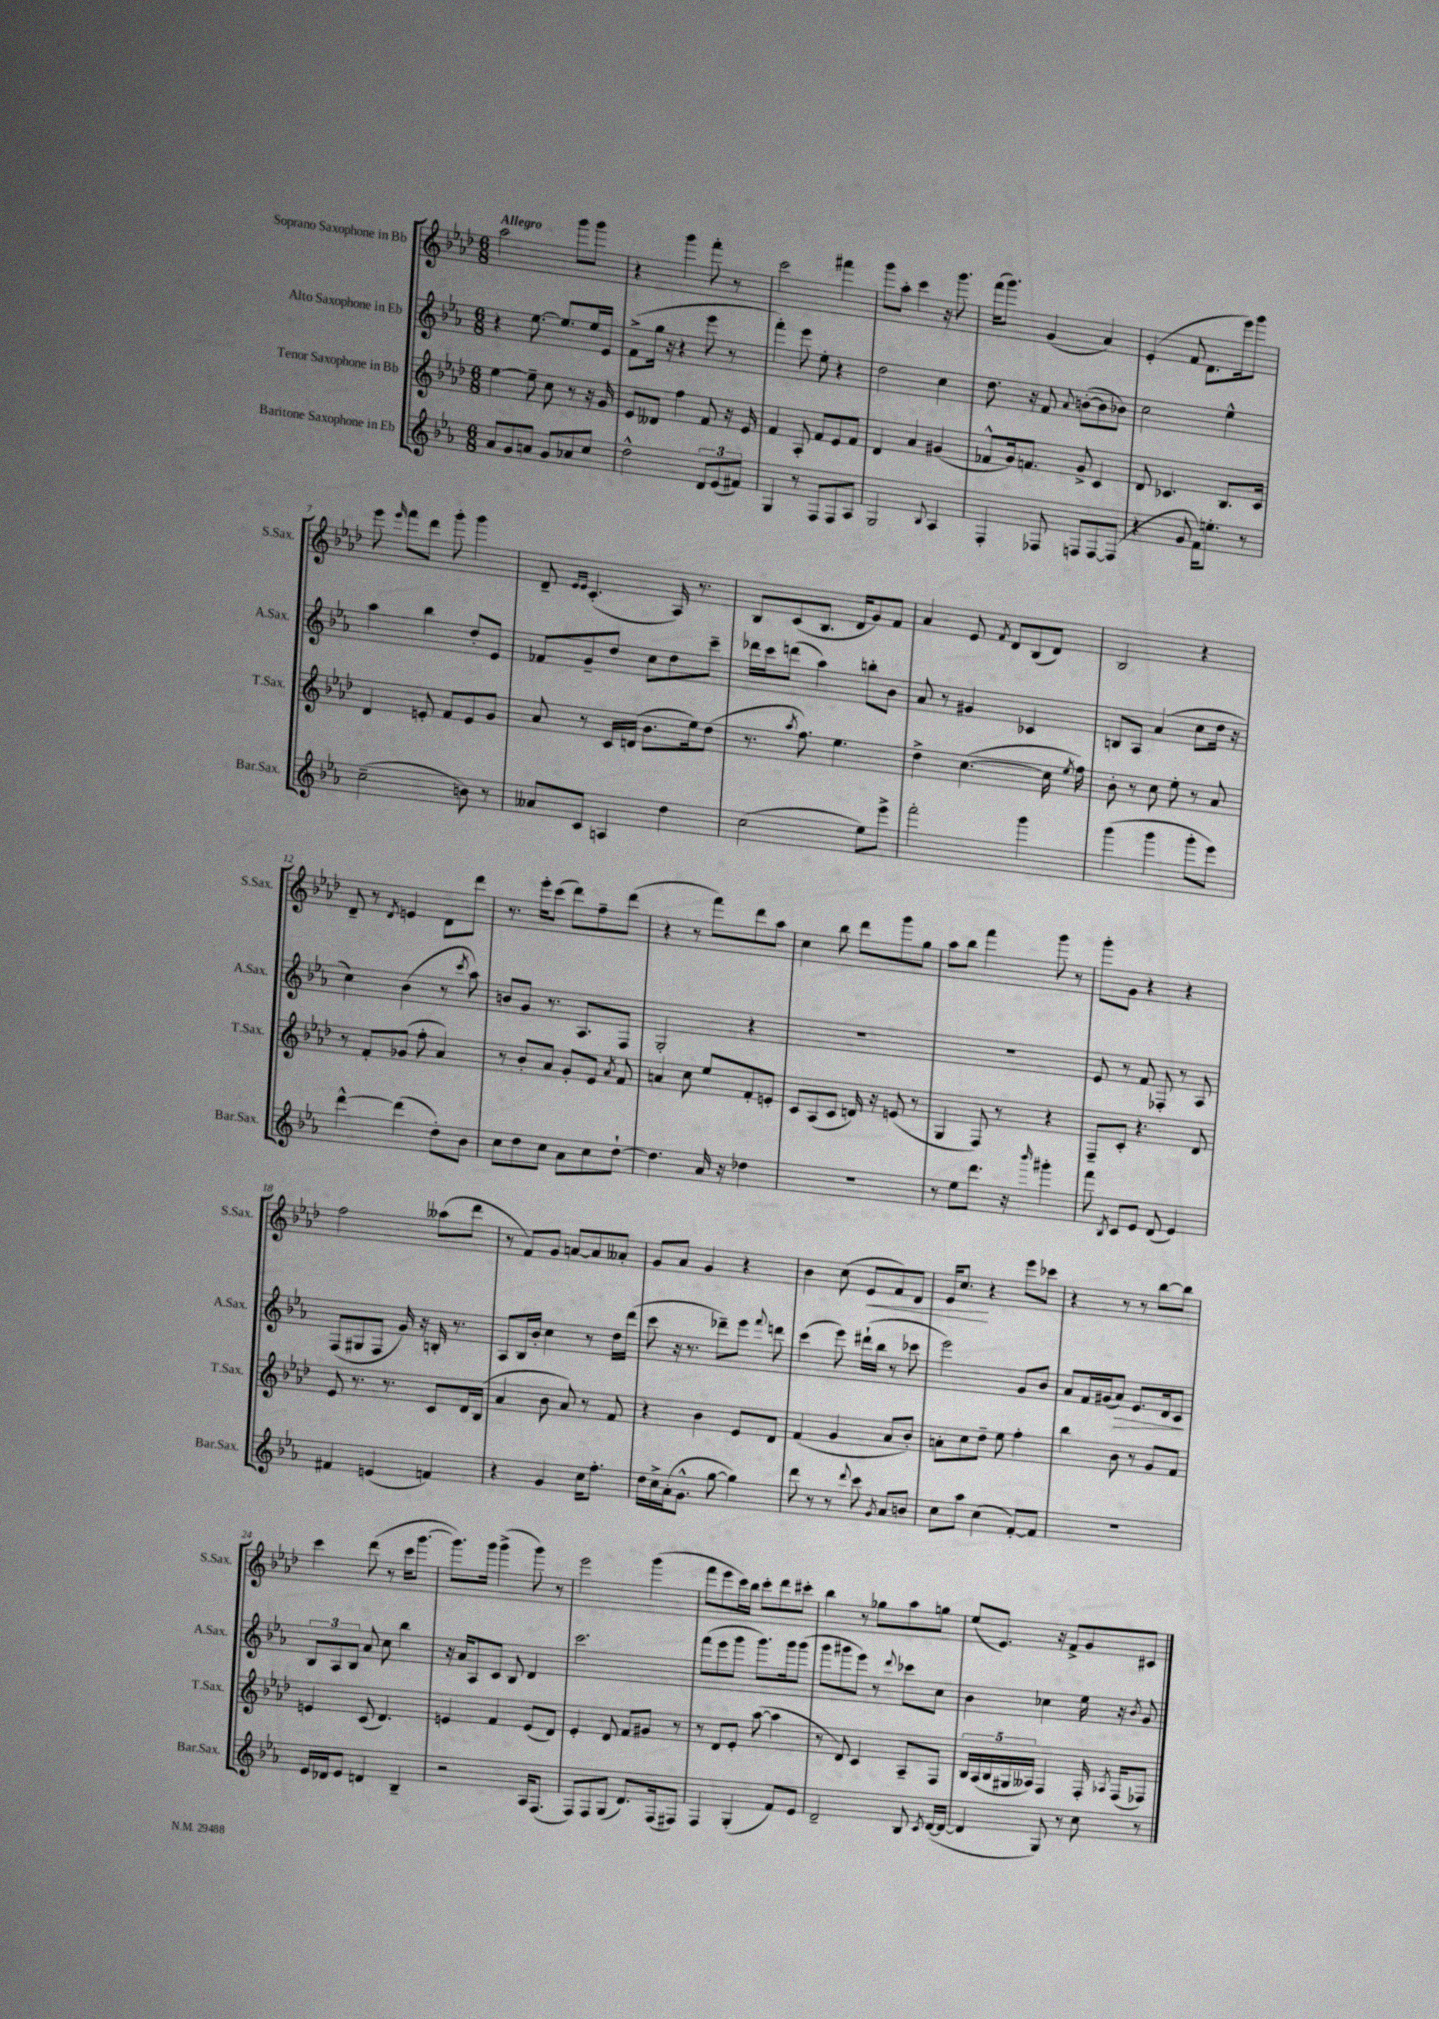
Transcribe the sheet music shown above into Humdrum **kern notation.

**kern	**kern	**kern	**kern
*staff4	*staff3	*staff2	*staff1
*clefG2	*clefG2	*clefG2	*clefG2
*k[b-e-a-]	*k[b-e-a-d-]	*k[b-e-a-]	*k[b-e-a-d-]
*M6/8	*M6/8	*M6/8	*M6/8
8a-/L	[4ee-\	4r	2aa-\
8g/	.	.	.
8a/J	8ee-~\]	[8.ee-\	.
8g/L	8cc\	.	.
.	.	8.ee-/]L	.
8a-/	8r	.	8ggg\L
8cc/J	16r	16ee-/L	8ggg\J
.	16g/	16e-/JJ	.
=	=	=	=
2dd^^\	8e-/L	(8f^\L	4r
.	8d--/J	16gg\Jk	.
.	.	16r	.
.	4ff\	4r	4ggg\
12d/L	8f/	8eee-\	8fff'\
(12e-/	.	.	.
.	16r	8r	8r
12f#/J)	.	.	.
.	16e-/	.	.
=	=	=	=
4G/	4f/	4fff'\)	2ccc\
8r	8A-'/	8eee-\	.
8F/L	8f/L	8ee-'\	.
8F/	8e-/	4r	4fff#\
8A-/J	8f/J	.	.
=	=	=	=
2G/	4d-/	2dd\	8ggg\L
.	.	.	8aa-'\J
.	4a-/	.	4ccc\
8qqB-/	.	.	.
4A-/	(4g#/	4cc\	16r
.	.	.	8.ggg\
=	=	=	=
4F'/	8f-^^/L	8.dd\	(16fff\LK
.	.	.	8.ggg\J)
.	16g/k)	.	.
.	8.f/J	16r	.
8F-/	.	8f/	(4g/
.	.	8qqa-/	.
8F/L	8g^/	([8b'\L	.
[8F/	4c/	8b\]	4a-/)
(8F/]J	.	8b-\J)	.
=	=	=	=
4r	8d-/	2cc\	(4e-'/
.	4.c-/	.	.
8g/	.	.	8f/
16f\LK)	.	.	8.d-\L
8.ee'\J	.	.	.
.	8.B-/L	4ee-^^\	.
.	.	.	16eee-\k)
8r	.	.	8ggg\J
.	16c-/Jk	.	.
=	=	=	=
(2cc~\	4d-/	4aa-\	8eee-\
.	.	.	16qqeee-/
.	.	.	8fff\L
.	8e'/	4bb-\	8ddd-\J
.	8f/L	.	8ggg'\
8b\)	8e/	8dd'/L	4ggg\
8r	8g/J	8e-/J	.
=	=	=	=
8a--/L	8a-/	8f-/L	8d-~/
.	.	.	16qqe-/LL
.	.	.	16qqe-/JJ
8c/J	8r	8g~/	(4.c'/
4A/	16c/LL	8dd/J	.
.	(16d/JJ	.	.
.	8.b-\L	8cc\L	.
4dd\	.	8dd\	16A-/)
.	16ee-\k)	.	8.r
.	(8dd-\J	8ccc~\J	.
=	=	=	=
(2cc\	8.r	16ddd-\LL	8B-/L
.	.	16ccc\J	.
.	.	(8ddd\J	(8c/
.	8qaa-/	.	.
.	8.ff\)	.	.
.	.	4aa-\)	8.B-/J
.	4.ee-\	.	.
.	.	.	16d-/LK
8ee-\L)	.	8bb'\L	8g/)
8eee-^\J	.	8b-\J	8f/J
=	=	=	=
2fff'\	4dd-^\	8a-/	4a-/
.	.	8r	.
.	([4.cc\	4g#/	8e-/
.	.	.	8qf/
.	.	.	8d-/L
4ggg\	.	4c-/	(8B-/
.	16cc\]	.	8d-/J)
.	8qee-/	.	.
.	16ff\)	.	.
=	=	=	=
(4ggg\	8b-'\	8B/L	2B-/
.	8r	8A-/J	.
4ggg\	8cc\	(4a-/	.
.	8ee-'\	.	.
8ggg'\L	8r	8cc\L	4r
8eee-\J)	8a-/	16dd\Jk	.
.	.	16r	.
=	=	=	=
[4ddd^^\	8r	4cc\)	8d-~/
.	8f'/L	.	8r
.	.	.	8qd-/
(4ddd\]	(8g-/J	(4b-\	4e/
.	8ff'\	.	.
8dd'\L)	4a-/)	8r	8d-\L
.	.	8qccc/	.
8b-\J	.	8aa-\)	8ddd-\J
=	=	=	=
8cc\L	8r	8b/L	8.r
8dd\	8b-'/L	8g/J	.
.	.	.	16eee-'\LK
8cc\J	8a-/J	8.r	(8ccc\J
8a-\L	8g'/L	.	8ddd-\L)
.	.	8.A-/L	.
8cc\	8e-/J	.	8ff~\
.	8qa-/	.	.
[8dd`\J	8f/	8F/J	(8ddd-\J
=	=	=	=
4.dd\]	4a/	2G'/	4r
.	8cc\	.	8r
16a-/	8ee-/L	.	8fff\L)
16r	.	.	.
4dd-\	8f'/	4r	8ddd-\
.	8e'/J	.	8aa-\J
=	=	=	=
2.r	8c/L	2.r	4cc\
.	(8A-/	.	.
.	8c/J	.	8bb-\
.	16d/)	.	8ddd-\L
.	16r	.	.
.	(8e/	.	8ggg\
.	8r	.	8gg\J
=	=	=	=
8r	4G/	2.r	8aa-\L
8ee-\L	.	.	8bb-\J
8.ddd\J	8F/)	.	4fff\
.	8r	.	.
16r	.	.	.
16qqbbb-/	.	.	.
4ggg#'\	4r	.	8ggg\
.	.	.	8r
=	=	=	=
8fff\	8F~/L	8e-/	8ggg'\L
8qB-/	.	.	.
8c/L	8c'/J	8r	8g\J
8e-/J	4.r	8f/	4r
(8d/	.	8F-'/	.
4e-/)	.	8r	4r
.	8d-/	8A-/	.
=	=	=	=
4f#/	8e-/	(8F/L	2ff\
.	8.r	8G#/	.
(4e/	.	8F/J	.
.	8.r	.	.
.	.	16g/)	.
.	.	16r	.
4f/)	8c/L	16B'/	(8aa--\L
.	.	8.r	.
.	16d-/L	.	8ddd-\J
.	(16B-/JJ	.	.
=	=	=	=
4r	4a-/	8A-/L	8r
.	.	16B-/L	8f/L)
.	.	16b-'/JJ	.
4g/	8b-\	4cc\	8g/J
.	8a-/)	.	[8a/L
16cc\LK	8r	8r	8a/]
8.ff'\J	.	.	.
.	8f/	16dd\LL	8a--'/J
.	.	(16ddd\JJ	.
=	=	=	=
16dd\LL	4r	8ccc\	8g/L
16cc^\	.	.	.
(16a-'\J	.	16r	8a-/J
8.g^^\J	.	8.r	.
.	4b-\	.	4g/
[8gg\	.	8ddd-~\L)	.
4gg\])	8e-/L	8eee-\J	4r
.	.	8qqfff/	.
.	8d-/J	8ddd\	.
=	=	=	=
8ddd\	(4f/	(4ccc\	4b-\
8r	.	.	.
8r	4g/	8eee-\)	(8cc\
8qqddd/	.	.	.
8ccc\	.	(16ddd#`\LL	8e-/L
.	.	16bb-\JJ	.
8qg/	.	.	.
8a-/L	8a-/L	8r	8f/)
8b/J	8b-'/J)	8ccc-\	8d-/J
=	=	=	=
8cc\L	8a'\L	2eee-\)	16e-/LK
.	.	.	8.cc/J
8aa-\J	8cc\	.	.
(4cc\	8dd-~\J	.	4r
.	8ee-\	.	.
[8f'/L)	4ff'\	8g/L	8eee-\L
8f/]J	.	8b-/J	8ccc-\J
=	=	=	=
2.r	4bb-\	8a-/L	4r
.	.	16f/L	.
.	.	(16g#/J	.
.	8b-\	8a-/J)	8r
.	8r	8.e-/L	8r
.	8g/L	.	[8bb-\L
.	.	16d/k	.
.	8f/J	8c/J	8bb-\]J
=	=	=	=
16e-/LL	4e/	12B-/L	4ccc\
16d-/J	.	.	.
.	.	12A-/	.
8e-/J	.	.	.
.	.	12B-/J	.
4d/	(8c/	8a-/	(8ddd-\
.	4.d-/)	8cc\	8r
4B-~/	.	4bb-\	16ccc\LK
.	.	.	[8.ggg\J
=	=	=	=
2r	4e/	16r	8.ggg\]L)
.	.	16a-/LK	.
.	.	8A-/	.
.	.	.	16ggg\Jk
.	4f/	8c/J	(4ggg^\
.	.	8B-/	.
16A-/LK	(8e/L	4d/	8ggg\)
(8.F/J	.	.	.
.	8d-/J)	.	8r
=	=	=	=
8F/L)	4e-'/	2.ccc\	2eee-\
8F/	.	.	.
(8G/J	8d-/	.	.
8.d/L)	8f/L	.	.
.	8g#/J	.	(4ggg\
(16F/k	.	.	.
8F#/J)	8r	.	.
=	=	=	=
4F/	8r	(8fff\L	8fff\L
.	8d-/L	8eee-\	8eee-\
(4G'/	8e-'/J	8ggg\J	16ccc\L)
.	.	.	16bb-\JJ
.	([8aa-\	8.ggg\L)	8ccc'\L
8f/L)	4aa-\]	.	8ddd-\
.	.	16ggg\k	.
8e-/J	.	(8ggg\J	8ccc#'\J
=	=	=	=
2d~/	8r	8ggg\L	4bb-\
.	8d-/)	8ggg#\	.
.	4c/	8eee-\J)	8r
.	.	8r	8gg-\L
.	.	8qqddd/	.
8B-/	8A-~/L	8ccc-\L	8aa-\
8qc/	.	.	.
([16d/LL	8F/J	8cc\J	8gg\J
16d/_JJ	.	.	.
=	=	=	=
4d/]	20B-/LL	4b-\	(8ee-/L
.	(20A-/	.	.
.	20B-/	.	.
.	.	.	8.e-/J)
.	20G#/	.	.
.	20A--/JJ)	.	.
8G/)	4F/	4cc-\	.
.	.	.	16r
8r	.	.	8f^/L
8cc\	16F'/	16ee-\	8g/
.	8qA-/	.	.
.	(16F/LK	16r	.
.	.	8qb-/	.
8r	8F-/J)	8g/	8c#/J
==	==	==	==
*-	*-	*-	*-
